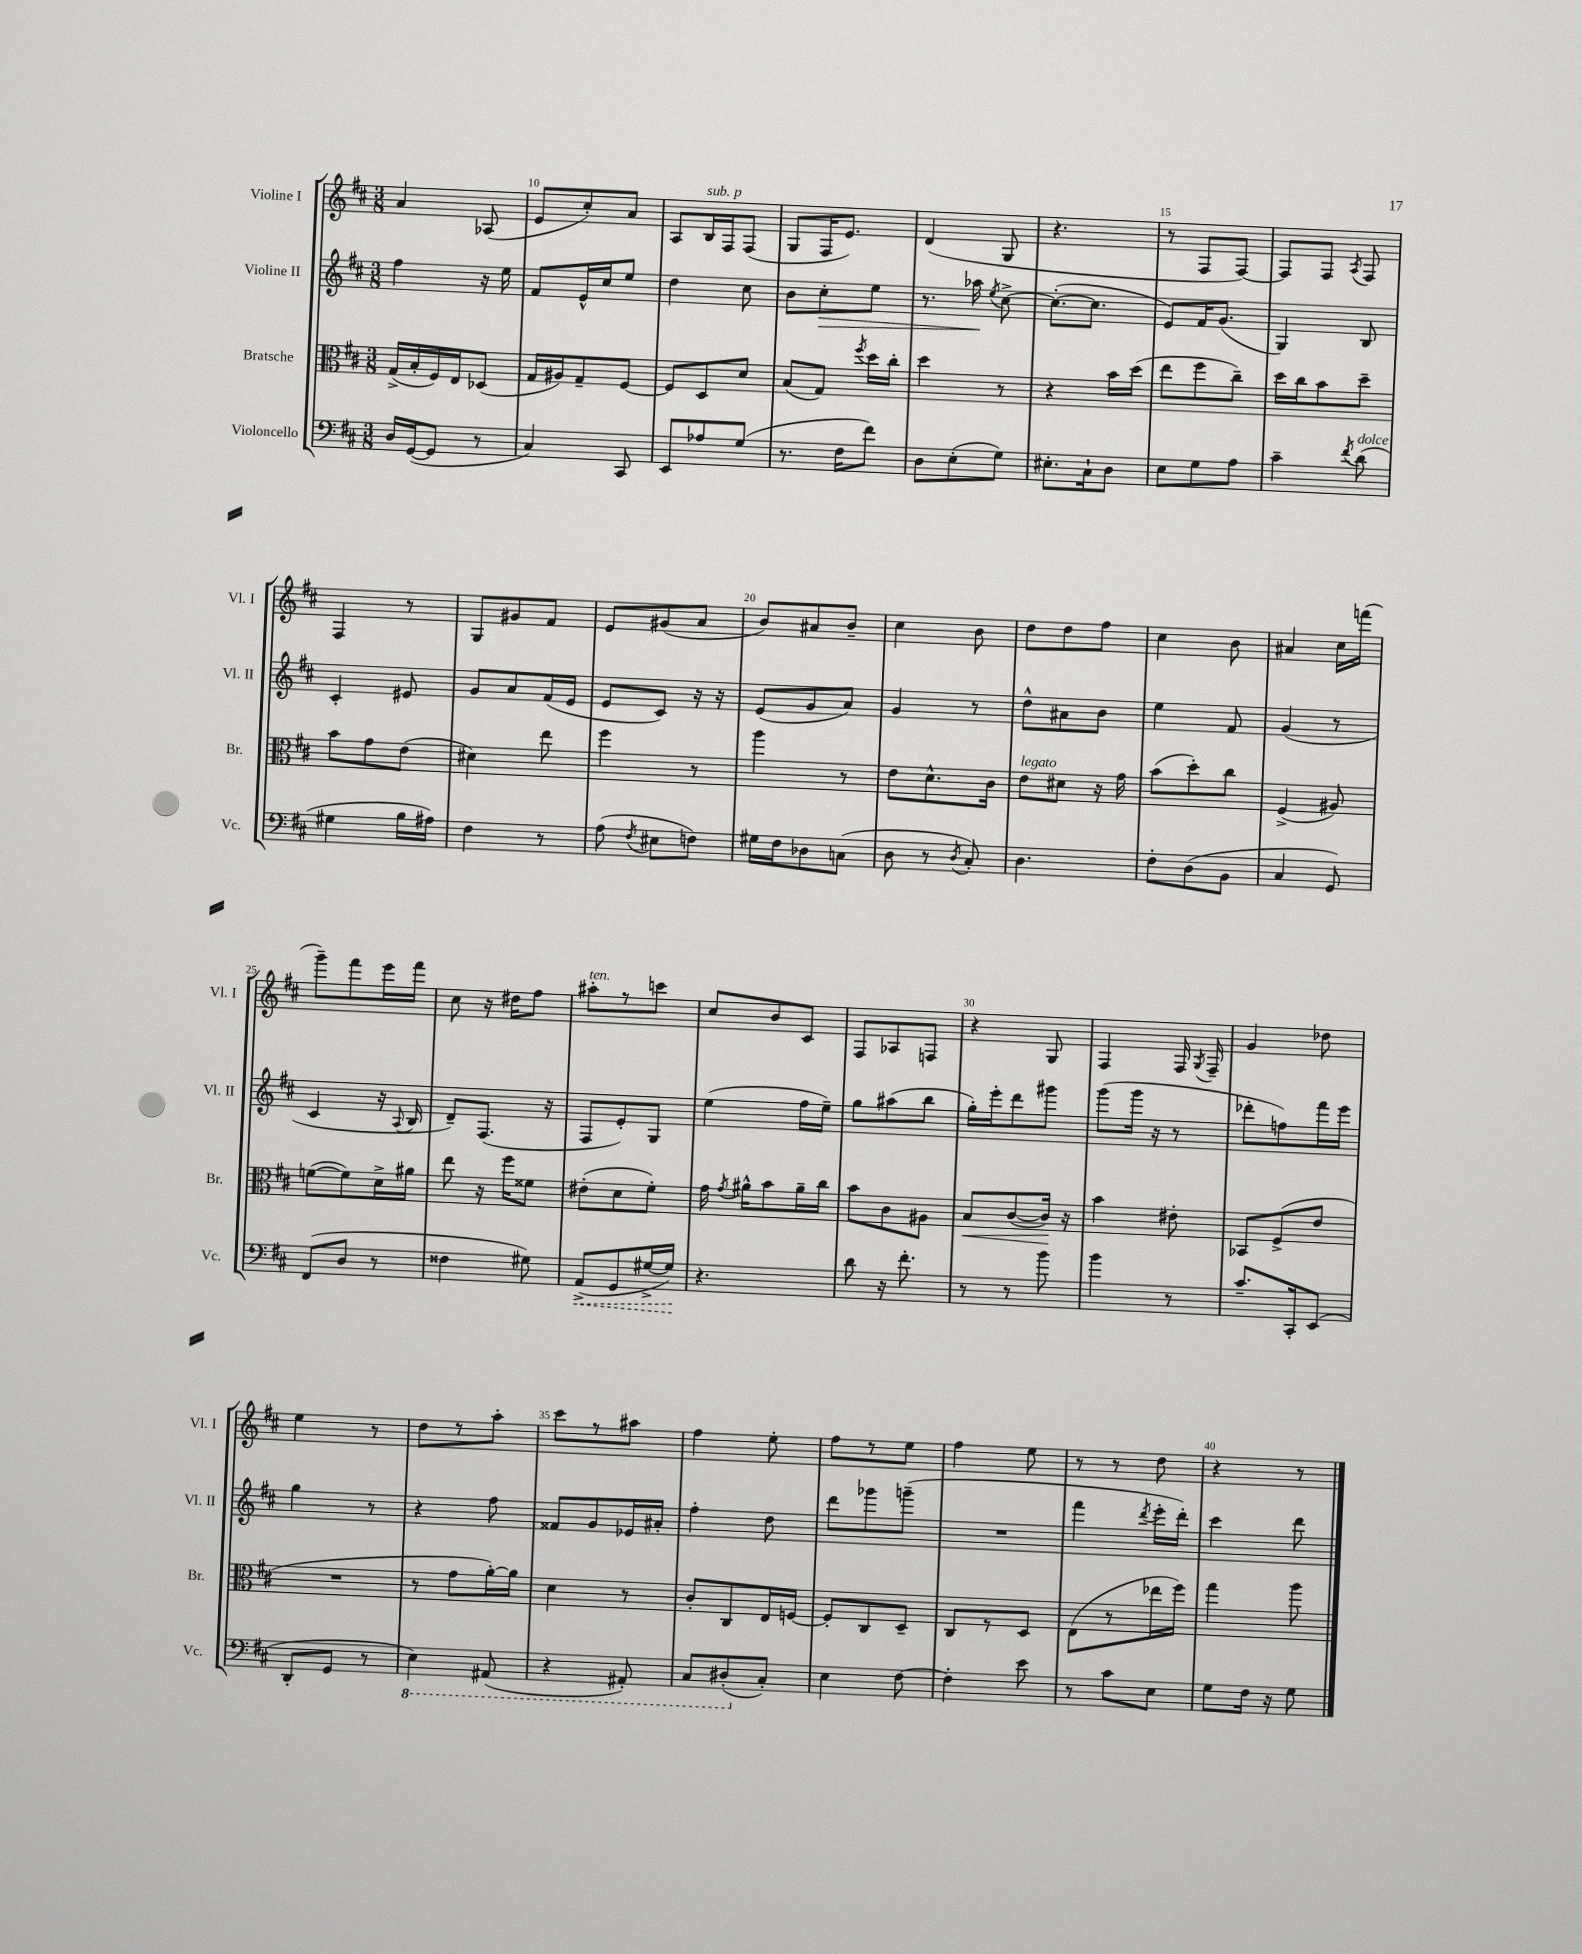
<<
\new StaffGroup <<
\new Staff = "s0" \with { instrumentName = "Violine I" shortInstrumentName = "Vl. I" } {
    \clef treble \key d \major \numericTimeSignature \time 3/8
    \autoBeamOff a'4 aes8( |
    e'8[ cis''8-.) a'8] |
    a8[ b16^\markup { \italic "sub. p" } fis16 fis8]( |
    g8[ fis16 e'8.]) |
    d'4( g8 |
    r4. |
    r8 fis8[ fis8]~) |
    fis8[ fis8] \acciaccatura { a8 } fis8 |
    fis4 r8 |
    g8[ gis'8 fis'8] |
    e'8[ gis'8( a'8] |
    b'8[) ais'8 b'8]-- |
    cis''4 b'8 |
    d''8[ d''8 fis''8] |
    cis''4 b'8 |
    ais'4 cis''16[ f'''16]( |
    g'''8[--) fis'''8 e'''16 fis'''16] |
    cis''8 r16 dis''16[ fis''8] |
    ais''8[-.^\markup { \italic "ten." } r8 c'''8] |
    cis''8[ b'8 cis'8] |
    fis8[ aes8 f8] |
    r4 g8 |
    fis4 fis16 \acciaccatura { g8 } fis16-- |
    g'4 des''8 |
    e''4 r8 |
    d''8[ r8 a''8]-. |
    cis'''8[ r8 ais''8] |
    fis''4 e''8-. |
    fis''8[ r8 e''8] |
    fis''4 e''8 |
    r8 r8 d''8 |
    r4 r8 \bar "|." |
}
\new Staff = "s1" \with { instrumentName = "Violine II" shortInstrumentName = "Vl. II" } {
    \clef treble \key d \major \numericTimeSignature \time 3/8
    \autoBeamOff fis''4 r16 e''16 |
    fis'8[ e'16-^ cis''16 e''8] |
    d''4 cis''8 |
    b'8[ cis''8-.\> e''8] |
    r8. aes''16\! \acciaccatura { e''8 } cis''8~-> |
    cis''8.[~-.( cis''8.] |
    e'8[) fis'16 g'8.]( |
    g4) b8 |
    cis'4-. eis'8 |
    g'8[ a'8 fis'16( e'16] |
    e'8[ cis'8]) r16 r16 |
    e'8[( g'8 a'8]) |
    g'4 r8 |
    d''8[-^ ais'8 b'8] |
    e''4 fis'8 |
    g'4( r8 |
    cis'4 r16 \appoggiatura { a8 } b16 |
    d'8[--) fis8.]( r16 |
    fis8[ e'8-.) g8] |
    e''4( fis''16[ e''16]--) |
    g''8[ ais''8( b''8] |
    g''16[-.) e'''16-. d'''8 gis'''8] |
    g'''8[( g'''16] r16 r8 |
    des'''8[-. f''8) fis'''16 e'''16] |
    g''4 r8 |
    r4 fis''8 |
    fisis'8[ g'8 ees'16 ais'16]-. |
    fis''4-. d''8 |
    d'''8[ ges'''8 g'''8]--( |
    R4. |
    fis'''4 \acciaccatura { d'''8 } e'''16[-. d'''16]-.) |
    cis'''4 d'''8 \bar "|." |
}
\new Staff = "s2" \with { instrumentName = "Bratsche" shortInstrumentName = "Br." } {
    \clef alto \key d \major \numericTimeSignature \time 3/8
    \autoBeamOff g16[->( b16-. fis16) e16 des8]( |
    g16[ ais16) g8-- fis8]~ |
    fis8[ d8 d'8] |
    b8[( g8]) \acciaccatura { fis''8 } d''16[ cis''16]-. |
    d''4 r8 |
    r4 b'16[ d''16]( |
    e''8[ fis''8 cis''8]--) |
    d''16[ cis''16 b'8 d''8]-- |
    b'8[ g'8 e'8]( |
    dis'4) e''8 |
    fis''4 r8 |
    a''4 r8 |
    e'8[ d'8.-^ cis'16] |
    e'8[^\markup { \italic "legato" } dis'8] r16 g'16 |
    b'8[( d''8-.) cis''8] |
    fis4->( ais8) |
    f'8[~( f'8) d'16-> ais'16] |
    e''8 r16 fis''16[ fisis'8] |
    eis'8[-.( d'8 fis'8]-.) |
    g'16 \acciaccatura { g'8 } ais'16[-^ b'8 ais'16-- cis''16] |
    b'8[ cis'8 ais8] |
    b8[\< cis'8~( cis'16]\!) r16 |
    b'4 eis'8-. |
    bes,8[ fis8->( e'8] |
    R4. |
    r8 g'8[ a'16~-.) a'16] |
    d'4 r8 |
    cis'8[-. cis8 e16 f16]~ |
    f8[-. cis8 d8]-- |
    cis8[ r8 d8] |
    e8[( r8 ees''16 fis''16]) |
    g''4 a''8 \bar "|." |
}
\new Staff = "s3" \with { instrumentName = "Violoncello" shortInstrumentName = "Vc." } {
    \clef bass \key d \major \numericTimeSignature \time 3/8
    \autoBeamOff d16[ g,16~( g,8] r8 |
    cis4) cis,8 |
    e,8[ aes8 g8]( |
    r8. fis16[ fis'8]) |
    d8[ e8-.( g8]) |
    eis8.[-. cis16-! d8] |
    e8[ g8 a8] |
    cis'4-- \acciaccatura { fis'8 } d'8^\markup { \italic "dolce" }( |
    gis4 b16[ ais16]) |
    fis4 r8 |
    a8( \acciaccatura { fis8 } eis8[ f8]) |
    gis16[ fis16 des8 c8]( |
    d8 r8 \acciaccatura { d8 } cis8-.) |
    d4. |
    fis8[-. d8( b,8] |
    cis4 g,8) |
    fis,8[( d8] r8 |
    fisis4 gis8) |
    \once \override Hairpin.style = #'dashed-line a,8[->\<( g,8 gis16~-> gis16]\!) |
    r4. |
    d'8 r16 fis'8.-. |
    r8 r8 b'8 |
    b'4 r8 |
    cis'8.[-- cis,16-. e,8]( |
    d,8[-. g,8] r8 |
    \ottava #-1 e,4) ais,,8( |
    r4 ais,,8-.) |
    cis,8[ dis,8-.( \ottava #0 cis8]-.) |
    e4 fis8~ |
    fis4-. e'8 |
    r8 cis'8[ e8] |
    g8[ fis16] r16 g8 \bar "|." |
}
>>
>>
\layout { \context { \Score currentBarNumber = #9 \override BarNumber.break-visibility = ##(#f #t #t) barNumberVisibility = #(every-nth-bar-number-visible 5) } }
